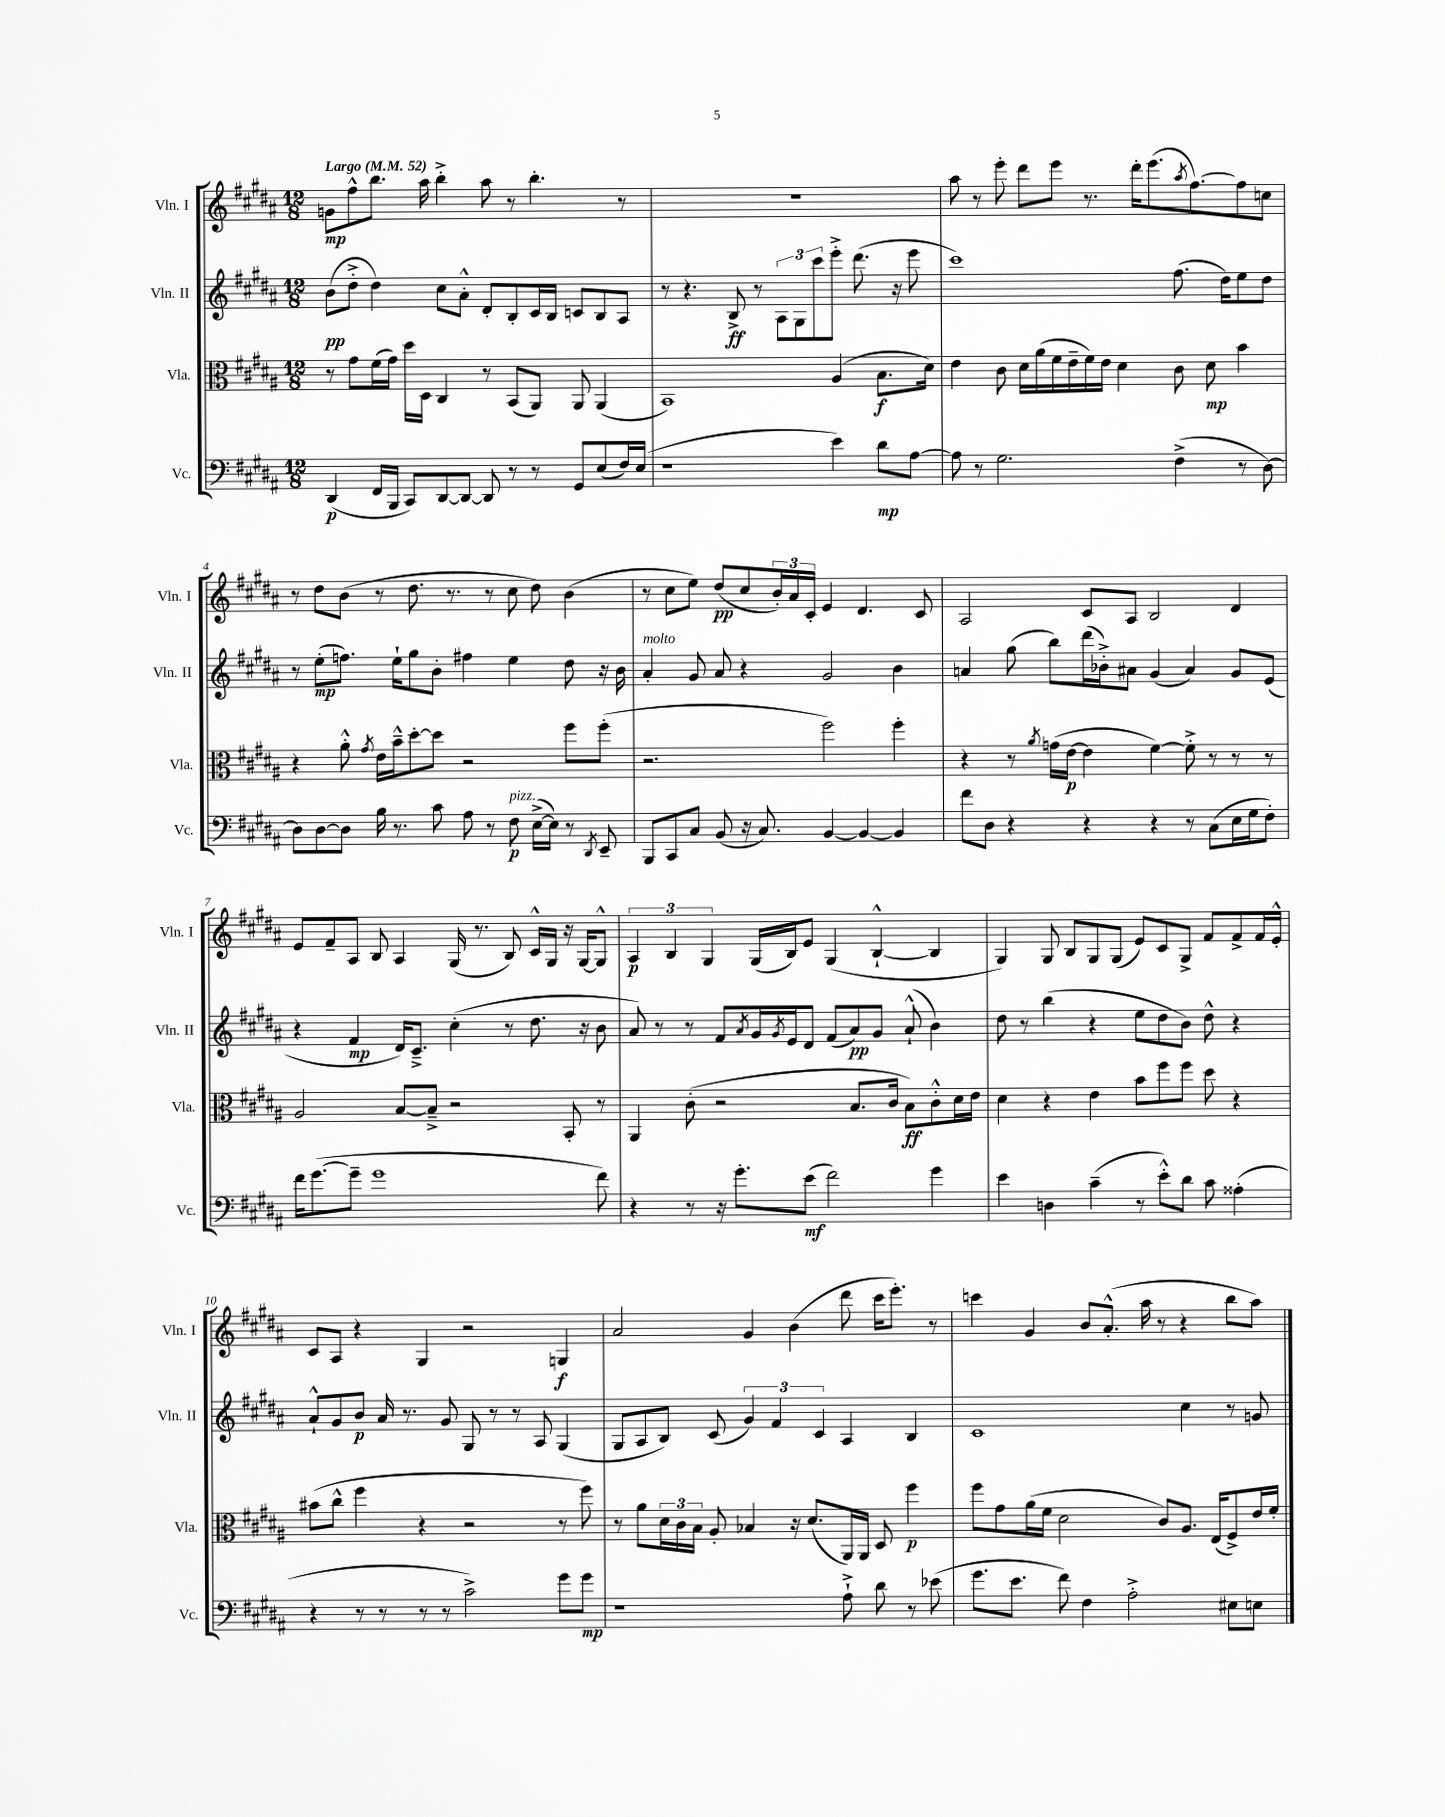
<<
\new StaffGroup <<
\new Staff = "s0" \with { instrumentName = "Vln. I" shortInstrumentName = "Vln. I" } {
    \clef treble \key b \major \numericTimeSignature \time 12/8 \tempo "Largo" 4 = 52
    g'8\mp fis''8-^ b''8. ais''16 b''4-.-> ais''8 r8 b''4.-. r8 |
    R1. |
    ais''8 r8 e'''8-. dis'''8 e'''8 r8. dis'''16-. e'''8.( \acciaccatura { ais''8 } fis''8.~) fis''8 c''8 |
    r8 dis''8 b'8( r8 dis''8. r8. r8 cis''8 dis''8) b'4( |
    r8 cis''8 e''8) dis''8\pp( cis''8 \tuplet 3/2 { b'16-.) ais'16 cis'16-. } e'4 dis'4. cis'8 |
    ais2 cis'8 ais8 b2 dis'4 |
    e'8 fis'8-- ais8 b8 ais4 gis16( r8. b8) cis'16-^ gis16 r16 gis16~ gis8-^ |
    \tuplet 3/2 { ais4\p b4 gis4 } gis16( b16) e'8 gis4( b4~-!-^ b4 |
    gis4) gis8 b8 gis8 gis8( e'8) cis'8 gis8-> fis'8 fis'8-> fis'16 e'16-.-^ |
    cis'8 ais8 r4 gis4 r2 g4\f |
    ais'2 gis'4 b'4( dis'''8 cis'''16 e'''8.-.) r8 |
    c'''4 gis'4 b'8 ais'8.-.-^( ais''16 r8 r4 b''8 ais''8) \bar "|." |
}
\new Staff = "s1" \with { instrumentName = "Vln. II" shortInstrumentName = "Vln. II" } {
    \clef treble \key b \major \numericTimeSignature \time 12/8
    b'8\pp( dis''8-.-> dis''4) cis''8 ais'8-.-^ dis'8-. b8-. cis'16 b16 c'8 b8 ais8 |
    r8 r4. b8->\ff r8 \tuplet 3/2 { ais8 gis8 cis'''8 } e'''8-.-> dis'''8.( r16 e'''8 |
    cis'''1) fis''8.( dis''16) e''8 dis''8 |
    r8 e''8-.\mp( f''8.) e''16-! gis''8 b'8-. fis''4 e''4 dis''8 r16 b'16 |
    ais'4-.^\markup { \italic "molto" } gis'8 ais'8 r4 gis'2 b'4 |
    a'4 gis''8( b''8) dis'''16( bes'16-.->) ais'8 gis'4( ais'4) gis'8 e'8( |
    r4 fis'4\mp dis'16) cis'8.---> cis''4-.( r8 dis''8. r16 b'8 |
    ais'8) r8 r8 fis'8 \acciaccatura { ais'8 } gis'16 \acciaccatura { gis'8 } e'16 dis'8 fis'8( ais'8\pp) gis'8 ais'8-!-^( b'4) |
    dis''8 r8 b''4( r4 e''8 dis''8 b'8) dis''8-^ r4 |
    ais'8-!-^ gis'8 b'8\p ais'16 r8. gis'8 gis8 r8 r8 ais8 gis4( |
    gis8 ais8 b8) cis'8( \tuplet 3/2 { gis'4) fis'4 cis'4 } ais4 b4 |
    cis'1 cis''4 r8 g'8 \bar "|." |
}
\new Staff = "s2" \with { instrumentName = "Vla." shortInstrumentName = "Vla." } {
    \clef alto \key b \major \numericTimeSignature \time 12/8
    r8 gis'8 fis'16( gis'16) dis''16 dis16 cis4 r8 b,8( ais,8) ais,8 ais,4( |
    b,1) ais4( b8.\f dis'16) |
    e'4 cis'8 dis'16 ais'16( fis'16 e'16-- fis'16) e'16 dis'4 cis'8 dis'8\mp b'4 |
    r4 ais'8-.-^ \acciaccatura { gis'8 } e'16 b'16---^ dis''8~-. dis''8 r2 fis''8 fis''8-.( |
    r2. fis''2) fis''4-. |
    r4 r8 \acciaccatura { ais'8 } g'16( e'16~\p e'4 fis'4~) fis'8-.-> r8 r8 r8 |
    ais2 b8~ b8---> r2 b,8-. r8 |
    ais,4 cis'8-.( r2 b8. cis'16 b8\ff) cis'8-.-^ dis'16 e'16 |
    dis'4 r4 e'4 b'8 fis''8 fis''8 dis''8 r4 |
    bis'8( cis''8-^ fis''4 r4 r2 r8 fis''8) |
    r8 ais'8 \tuplet 3/2 { dis'16 cis'16 b16 } ais8-. bes4 r16 dis'8.( ais,16) ais,16 dis8 fis''4\p |
    fis''8 gis'8 ais'16( fis'16 dis'2 cis'8) ais8. e16( fis8->) e'16 fis'16-. \bar "|." |
}
\new Staff = "s3" \with { instrumentName = "Vc." shortInstrumentName = "Vc." } {
    \clef bass \key b \major \numericTimeSignature \time 12/8
    dis,4\p( fis,16 b,,16 cis,8) dis,8~ dis,8~ dis,8 r8 r8 gis,8 e8( fis16) e16( |
    r1 e'4) dis'8\mp ais8~ |
    ais8 r8 gis2. fis4->( r8 dis8~) |
    dis8 dis8~ dis8 b16 r8. cis'8 ais8 r8 fis8\p^\markup { \italic "pizz." } e16~->( e16) r8 \acciaccatura { dis,8 } e,8-- |
    b,,8 cis,8 cis8 b,8( r16 cis8.) b,4~ b,4~ b,4 |
    fis'8 dis8 r4 r4 r4 r8 cis8( e16 gis16 fis8-.) |
    fis'16 gis'8.~( gis'8-- gis'1 fis'8) |
    r4 r8 r16 gis'8.-. e'8\mf( fis'2) gis'4 |
    e'4 d4 cis'4--( r8 e'8-.-^) dis'8 cis'8 aisis4-.( |
    r4 r8 r8 r8 r8 cis'2->) gis'8 gis'8\mp |
    r1 ais8-!-> dis'8 r8 ees'8( |
    gis'8. e'8. fis'8) fis4 ais2-.-> eis8 e8 \bar "|." |
}
>>
>>
